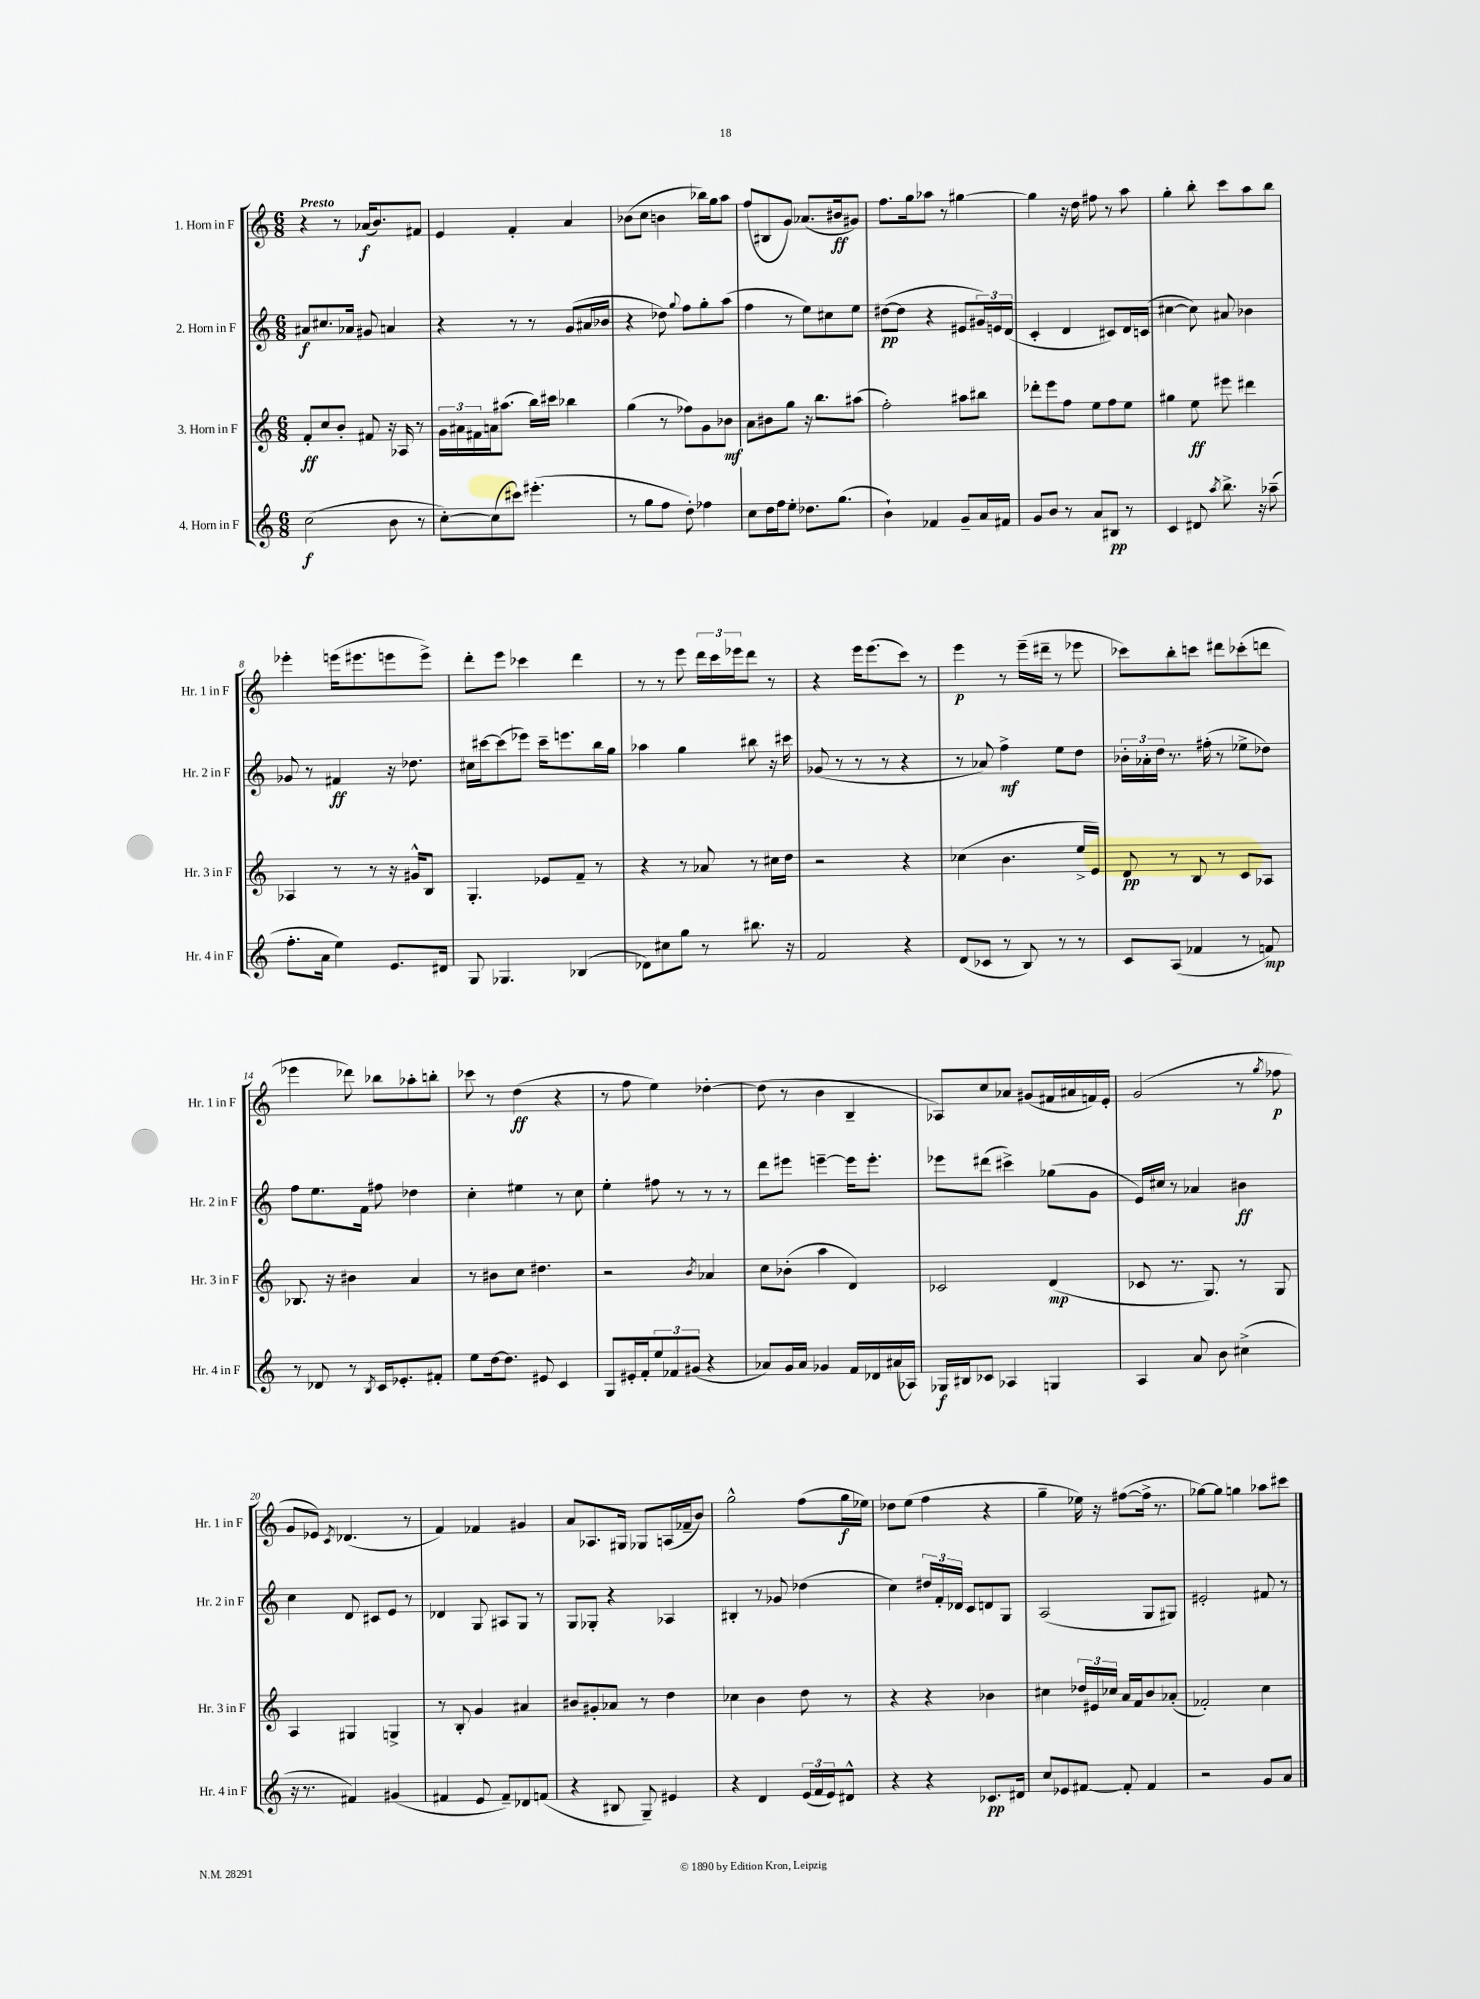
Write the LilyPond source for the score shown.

<<
\new StaffGroup <<
\new Staff = "s0" \with { instrumentName = "1. Horn in F" shortInstrumentName = "Hr. 1 in F" } {
    \clef treble \key c \major \numericTimeSignature \time 6/8 \tempo "Presto"
    r4 r8 aes'16\f( b'8.) fis'8 |
    e'4 f'4-. a'4 |
    bes'8( c''8 b'4 bes''16) g''16 a''8 |
    f''8( bis8 g'8) aes'8.( bis'16\ff gis'8) |
    f''8. g''16 aes''8 r8 gis''4~ |
    gis''4 r16 d''16 fis''8 r8 a''8 |
    g''4-. b''8-. c'''8 a''8 b''8 |
    ees'''4-. e'''16( eis'''8. e'''8 e'''8->) |
    d'''8-. e'''8 ces'''4 d'''4 |
    r8 r8 e'''8 \tuplet 3/2 { d'''16 c'''16 ees'''16 } d'''8 r8 |
    r4 e'''16 e'''8.( c'''8) r8 |
    e'''4\p r8 e'''16--( dis'''16-- r8 ees'''8 |
    ces'''8) b''8-. c'''8 dis'''8 ces'''8-.( d'''8 |
    ees'''4 des'''8) bes''8 aes''8-. b''8-. |
    ces'''8 r8 d''4\ff( r4 |
    r8 f''8 e''4) des''4~-. |
    des''8( r8 b'4 b4-- |
    aes8) c''8 aes'8 gis'8( fis'16 ais'16 f'16) e'16-. |
    g'2( r8 \acciaccatura { g''8 } fes''8\p |
    g'8 ees'8) \acciaccatura { c'8 } des'4.( r8 |
    f'4) fes'4 gis'4 |
    a'8 aes8. gis16 ges8 a16( fes'16-- b'8) |
    g''2-^ f''8( g''16\f ees''16) |
    des''8 e''8( f''4 r4 |
    g''4-- ees''16) r16 fis''8~( fis''16-> r8. |
    ges''8~) ges''8 g''4 aes''8 cis'''8 \bar "|." |
}
\new Staff = "s1" \with { instrumentName = "2. Horn in F" shortInstrumentName = "Hr. 2 in F" } {
    \clef treble \key c \major \numericTimeSignature \time 6/8
    ais'8\f cis''8. aes'16 gis'8 a'4 |
    r4 r8 r8 g'8( ais'16 bes'16 |
    r4 des''8) \appoggiatura { g''8 } f''8 g''8-. a''8( |
    f''4 r8 e''8) cis''8 e''8 |
    dis''8~\pp( dis''8 r4 eis'8 \tuplet 3/2 { gis'16) e'16 d'16( } |
    c'4-. d'4 cis'8) d'16 c'16( |
    cis''4~ cis''8) ais'8 bes'4 |
    ges'8 r8 fis'4\ff r16 des''8. |
    cis''16 cis'''16~ cis'''8( ees'''8) cis'''16-- e'''8. b''16 g''16 |
    aes''4 g''4 bis''8 r16 cis'''16 |
    ges'8( r8 r8 r8 r4 |
    r8 aes'8) f''4->\mf e''8 d''8 |
    \tuplet 3/2 { bes'16-. aes'16-. d''16 } r8. fis''16-.( r8 ees''8-> des''8) |
    f''8 e''8. f'16 fis''8 des''4 |
    c''4-. eis''4 r8 c''8 |
    e''4-. fis''8 r8 r8 r8 |
    d'''8 eis'''8 e'''4~-- e'''16 e'''8.-. |
    ees'''8 dis'''8( cis'''4->) ges''8( g'8 |
    e'16) cis''16 r8 aes'4 bis'4\ff |
    c''4 d'8 cis'8 e'8 r8 |
    des'4 g8 ais8 g8 r8 |
    g8 ges8-. r4 aes4 |
    bis4-. r8 ges'8 des''4( |
    c''4) \tuplet 3/2 { dis''16 f'16-. des'16 } c'8 d'8 g8 |
    a2( g8 gis8) |
    eis'2-. fis'8 r8 \bar "|." |
}
\new Staff = "s2" \with { instrumentName = "3. Horn in F" shortInstrumentName = "Hr. 3 in F" } {
    \clef treble \key c \major \numericTimeSignature \time 6/8
    f'8-.\ff c''8 b'8-. fis'8 r16 aes16 r8 |
    \tuplet 3/2 { g'16 ais'16 fis'16 } a'16 ais''8.( b''16) cis'''16 bes''4 |
    g''4( r8 fes''8) g'8 bes'8\mf |
    a'8 bis'8 g''8 r16 b''8. ais''8( |
    f''2-.) ais''8 bis''8 |
    des'''8-. e'''8 f''8 e''8 f''8 e''8 |
    gis''4 e''8\ff eis'''8 dis'''4 |
    aes4 r8 r8 r16 gis'16-^ b8 |
    g4.-. ees'8 f'8-- r8 |
    r4 r8 aes'8 r8 cis''16 d''16 |
    r2 r4 |
    ces''4( b'4. e''16-> e'16) |
    d'8\pp r8 b8 r8 c'8 aes8 |
    bes8. r16 bis'4 a'4 |
    r8 bis'8 c''8 dis''4. |
    r2 \acciaccatura { b'8 } aes'4 |
    c''8 bes'8-.( a''4 d'4) |
    ces'2 d'4\mp( |
    ces'8 r8. g8.) r8 g8 |
    a4 gis4 g4-> |
    r8 b8-. g'4 ais'4 |
    bis'8 gis'8-. aes'8 r8 d''4 |
    ces''4 b'4 d''8 r8 |
    r4 r4 bes'4 |
    cis''4 \tuplet 3/2 { des''16 eis'16 ces''16 } a'16 f'16 b'8 aes'8-.( |
    fes'2-.) c''4 \bar "|." |
}
\new Staff = "s3" \with { instrumentName = "4. Horn in F" shortInstrumentName = "Hr. 4 in F" } {
    \clef treble \key c \major \numericTimeSignature \time 6/8
    c''2\f( b'8 r8 |
    c''8~-.) c''8( cis'''8) eis'''4.-.( |
    r8 g''8 f''8 d''8-.) fes''4 |
    c''8 d''16 f''16 e''8-. des''8. g''8.( |
    b'4-!) fes'4 g'8-- a'16 fis'16 |
    g'8 b'8 r8 a'8 bis8\pp r8 |
    c'4 dis'8 \acciaccatura { a''8 } b''8.-> r16 aes''8--( |
    f''8.-. a'16 e''4) e'8. dis'16 |
    g8 ges4. bes4( |
    des'8) cis''8 g''8 r8 bis''8. r16 |
    f'2 r4 |
    d'8( ces'8 r8 b8) r8 r8 |
    c'8 a8( fes'4 r8 f'8\mp) |
    r8 des'8 r8 \acciaccatura { b8 } c'16 ees'8.-. fis'8-. |
    e''8 d''16~ d''8. eis'8 c'4 |
    g8 eis'16-. f'16-. \tuplet 3/2 { e''8 fes'8 gis'8( } r4 |
    aes'8) g'16 aes'16 ges'4 f'16 des'16 ais'16( aes16) |
    ges16\f bis16 ces'8 aes4 g4 |
    a4 a'8 b'8 cis''4->( |
    r16 r8. fis'4) gis'4( |
    fis'4 e'8 fis'8--) des'8 f'8( |
    r4 bis8 g8--) eis'4 |
    r4 d'4 \tuplet 3/2 { e'16( f'16 e'16) } dis'8-^ |
    r4 r4 ces'8.\pp dis'16 |
    c''8 ees'8 fis'8~ fis'8-. fis'4 |
    r2 g'8 a'8 \bar "|." |
}
>>
>>
